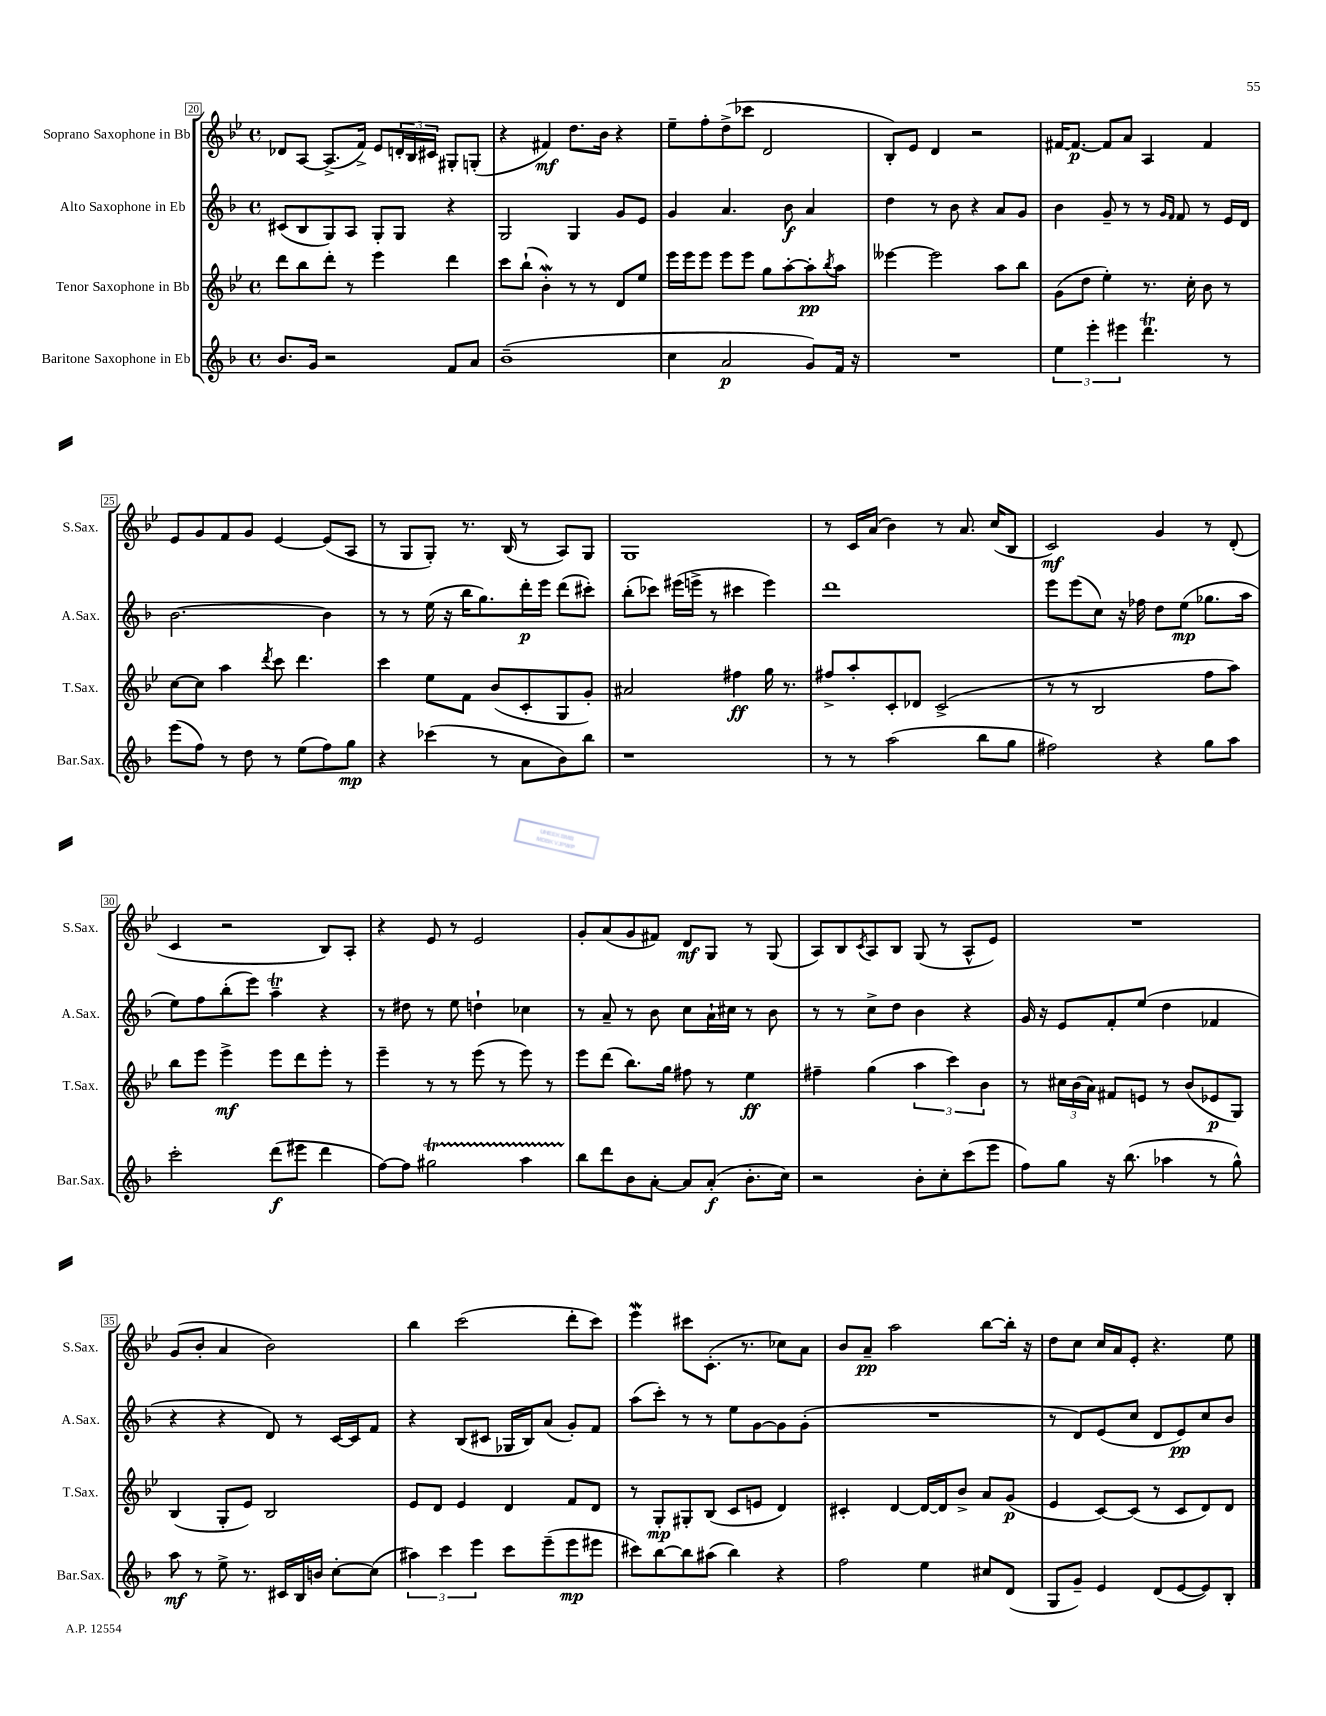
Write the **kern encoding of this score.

**kern	**kern	**kern	**kern
*staff4	*staff3	*staff2	*staff1
*clefG2	*clefG2	*clefG2	*clefG2
*k[b-]	*k[b-e-]	*k[b-]	*k[b-e-]
*M4/4	*M4/4	*M4/4	*M4/4
*met(c)	*met(c)	*met(c)	*met(c)
8.b-	8ddd	(8c#	8d-
.	8bb-	8B-	[8A
16g	.	.	.
2r	8ddd'	8G)	(8.A^]
.	8r	8A	.
.	.	.	16f^)
.	4eee-	8G'	8e-
.	.	8G	24d'
.	.	.	24B-
.	.	.	24c#
8f	4ddd	4r	8G#'
8a	.	.	(8G'
=	=	=	=
(1b-~	8ccc	2G	4r
.	(8bb-`	.	.
.	4b-')	.	4f#)
.	8r	4G	8.dd
.	8r	.	.
.	.	.	16b-
.	8d	8g	4r
.	8ee-	8e	.
=	=	=	=
4cc	16eee-	4g	8ee-~
.	16eee-	.	.
.	8eee-	.	8ff'
2a	8eee-	4.a	(8dd^
.	8eee-	.	8ccc-
.	8gg	.	2d
.	[8aa'	8b-	.
8g)	8aa']	4a	.
.	8qbb-	.	.
16f	8aa	.	.
16r	.	.	.
=	=	=	=
1r	[4eee--	4dd	8B-')
.	.	.	8e-
.	2eee--]	8r	4d
.	.	8b-	.
.	.	4r	2r
.	8aa	8a	.
.	8bb-	8g	.
=	=	=	=
6ee	(8g	4b-	[16f#
.	.	.	8.f#_
.	8dd	.	.
6eee'	.	.	.
.	4ee-')	8g~	8f#]
6eee#	.	.	.
.	.	8r	8a
4.ddd	8.r	8r	4A
.	.	16qqg	.
.	.	16qqf	.
.	.	8f	.
.	16cc'	.	.
.	8b-	8r	4f#
8r	8r	16e	.
.	.	16d	.
=	=	=	=
(8eee	[8cc	[2.b-	8e-
8ff)	8cc]	.	8g
8r	4aa	.	8f
8dd	.	.	8g
.	8qddd	.	.
8r	8ccc	.	[4e-
(8ee	4.ddd	.	.
8ff)	.	4b-]	(8e-]
8gg	.	.	8A
=	=	=	=
4r	4ccc	8r	8r
.	.	8r	8G
(4ccc-	8ee-	(16ee	8G')
.	.	16r	.
.	8f	16bb-	8.r
.	.	8.gg)	.
8r	(8b-	.	.
.	.	.	(16B-
8a	8c'	16ddd'	8r
.	.	16eee	.
8b-)	8G	(8ddd	8A)
8bb-	8g')	8ccc#')	8G
=	=	=	=
1r	2a#	(8bb-'	1G
.	.	8ccc-)	.
.	.	(16eee#	.
.	.	16eee^	.
.	.	8r	.
.	4ff#	4ccc#	.
.	16gg	4eee)	.
.	8.r	.	.
=	=	=	=
8r	8ff#^	1ddd	8r
8r	8aa'	.	16c
.	.	.	(16a
(2aa	8c'	.	4b-)
.	8d-	.	.
.	(2c^	.	8r
.	.	.	8.a
8bb-	.	.	.
.	.	.	(16cc
8gg	.	.	8B-
=	=	=	=
2ff#)	8r	8eee	2c)
.	8r	(8eee	.
.	2B-	8cc)	.
.	.	16r	.
.	.	16ff-	.
4r	.	8dd	4g
.	.	(8ee	.
8gg	8ff	8.gg-	8r
8aa	8aa)	.	(8d'
.	.	16aa	.
=	=	=	=
2ccc'	8bb-	8ee)	4c
.	8eee-	8ff	.
.	4eee-^	(8bb-'	2r
.	.	8eee)	.
(8ddd	8eee-	4aa~	.
8eee#	8ddd	.	.
4ddd	8eee-'	4r	8B-)
.	8r	.	8A'
=	=	=	=
[8ff)	4eee-~	8r	4r
8ff]	.	8dd#	.
2gg#	8r	8r	8e-
.	8r	8ee	8r
.	(8eee-	4dd`	2e-
.	8r	.	.
4aa	8eee-)	4cc-	.
.	8r	.	.
=	=	=	=
8bb-	8eee-	8r	8g'
8ddd	(8ddd	8a~	(8a
8b-	8.bb-)	8r	8g
[8a'	.	8b-	8f#)
.	16gg	.	.
8a]	8ff#	8cc	8d
(8a'	8r	16a`	8G
.	.	16cc#	.
8.b-'	4ee-	8r	8r
.	.	8b-	(8G
16cc)	.	.	.
=	=	=	=
2r	4ff#~	8r	8A)
.	.	8r	8B-
.	.	.	8qc
.	(4gg	8cc^	8A
.	.	8dd	8B-
8b-'	6aa	4b-	(8G
8cc'	.	.	8r
.	6ccc)	.	.
(8ccc	.	4r	8A^^
.	6b-	.	.
8eee	.	.	8e-)
=	=	=	=
8ff)	8r	16g	1r
.	.	16r	.
8gg	24cc#	8e	.
.	(24b-	.	.
.	24a)	.	.
16r	8f#	8f'	.
(8.bb-	.	.	.
.	8e	(8ee	.
4aa-	8r	4dd	.
.	(8b-	.	.
8r	8e-	4f-	.
8gg^^)	8G)	.	.
=	=	=	=
8aa	(4B-	4r	(8g
8r	.	.	8b-'
8ee^	8G'	4r	4a
8.r	8e-)	.	.
.	2B-	8d)	2b-)
16c#	.	.	.
16B-	.	8r	.
16b	.	.	.
[8cc'	.	[16c	.
.	.	16c]	.
(8cc]	.	8f	.
=	=	=	=
6aa#)	8e-	4r	4bb-
.	8d	.	.
6ccc	.	.	.
.	4e-	(8B-	(2ccc
6eee	.	.	.
.	.	8c#	.
8ccc	4d	16G-	.
.	.	16B-)	.
(8eee~	.	(8a	.
8eee	8f	8g')	8ddd'
8eee#	8d	8f	8ccc)
=	=	=	=
8ccc#)	8r	(8aa	4eee-
[8bb-	8G'	8ccc')	.
8bb-]	8G#'	8r	8ccc#
(8aa#	(8B-	8r	(8.c'
4bb-)	8c	8ee	.
.	.	.	8.r
.	8e	[8g	.
4r	4d)	8g]	8cc-)
.	.	(8g'	8a
=	=	=	=
2ff	4c#'	1r	8b-
.	.	.	8a~
.	[4d	.	2aa
4ee	16d_	.	.
.	16d]	.	.
.	8b-^	.	.
8cc#	8a	.	[8bb-
(8d	(8g	.	16bb-']
.	.	.	16r
=	=	=	=
8G	4e-	8r	8dd
8g~)	.	8d)	8cc
4e	[8c)	(8e	16cc
.	.	.	16a
.	(8c]	8cc	8e-'
(8d	8r	8d	4.r
[8e	8c	8e)	.
8e])	8d)	8cc	.
8B-'	8d	8b-	8ee-
==	==	==	==
*-	*-	*-	*-
